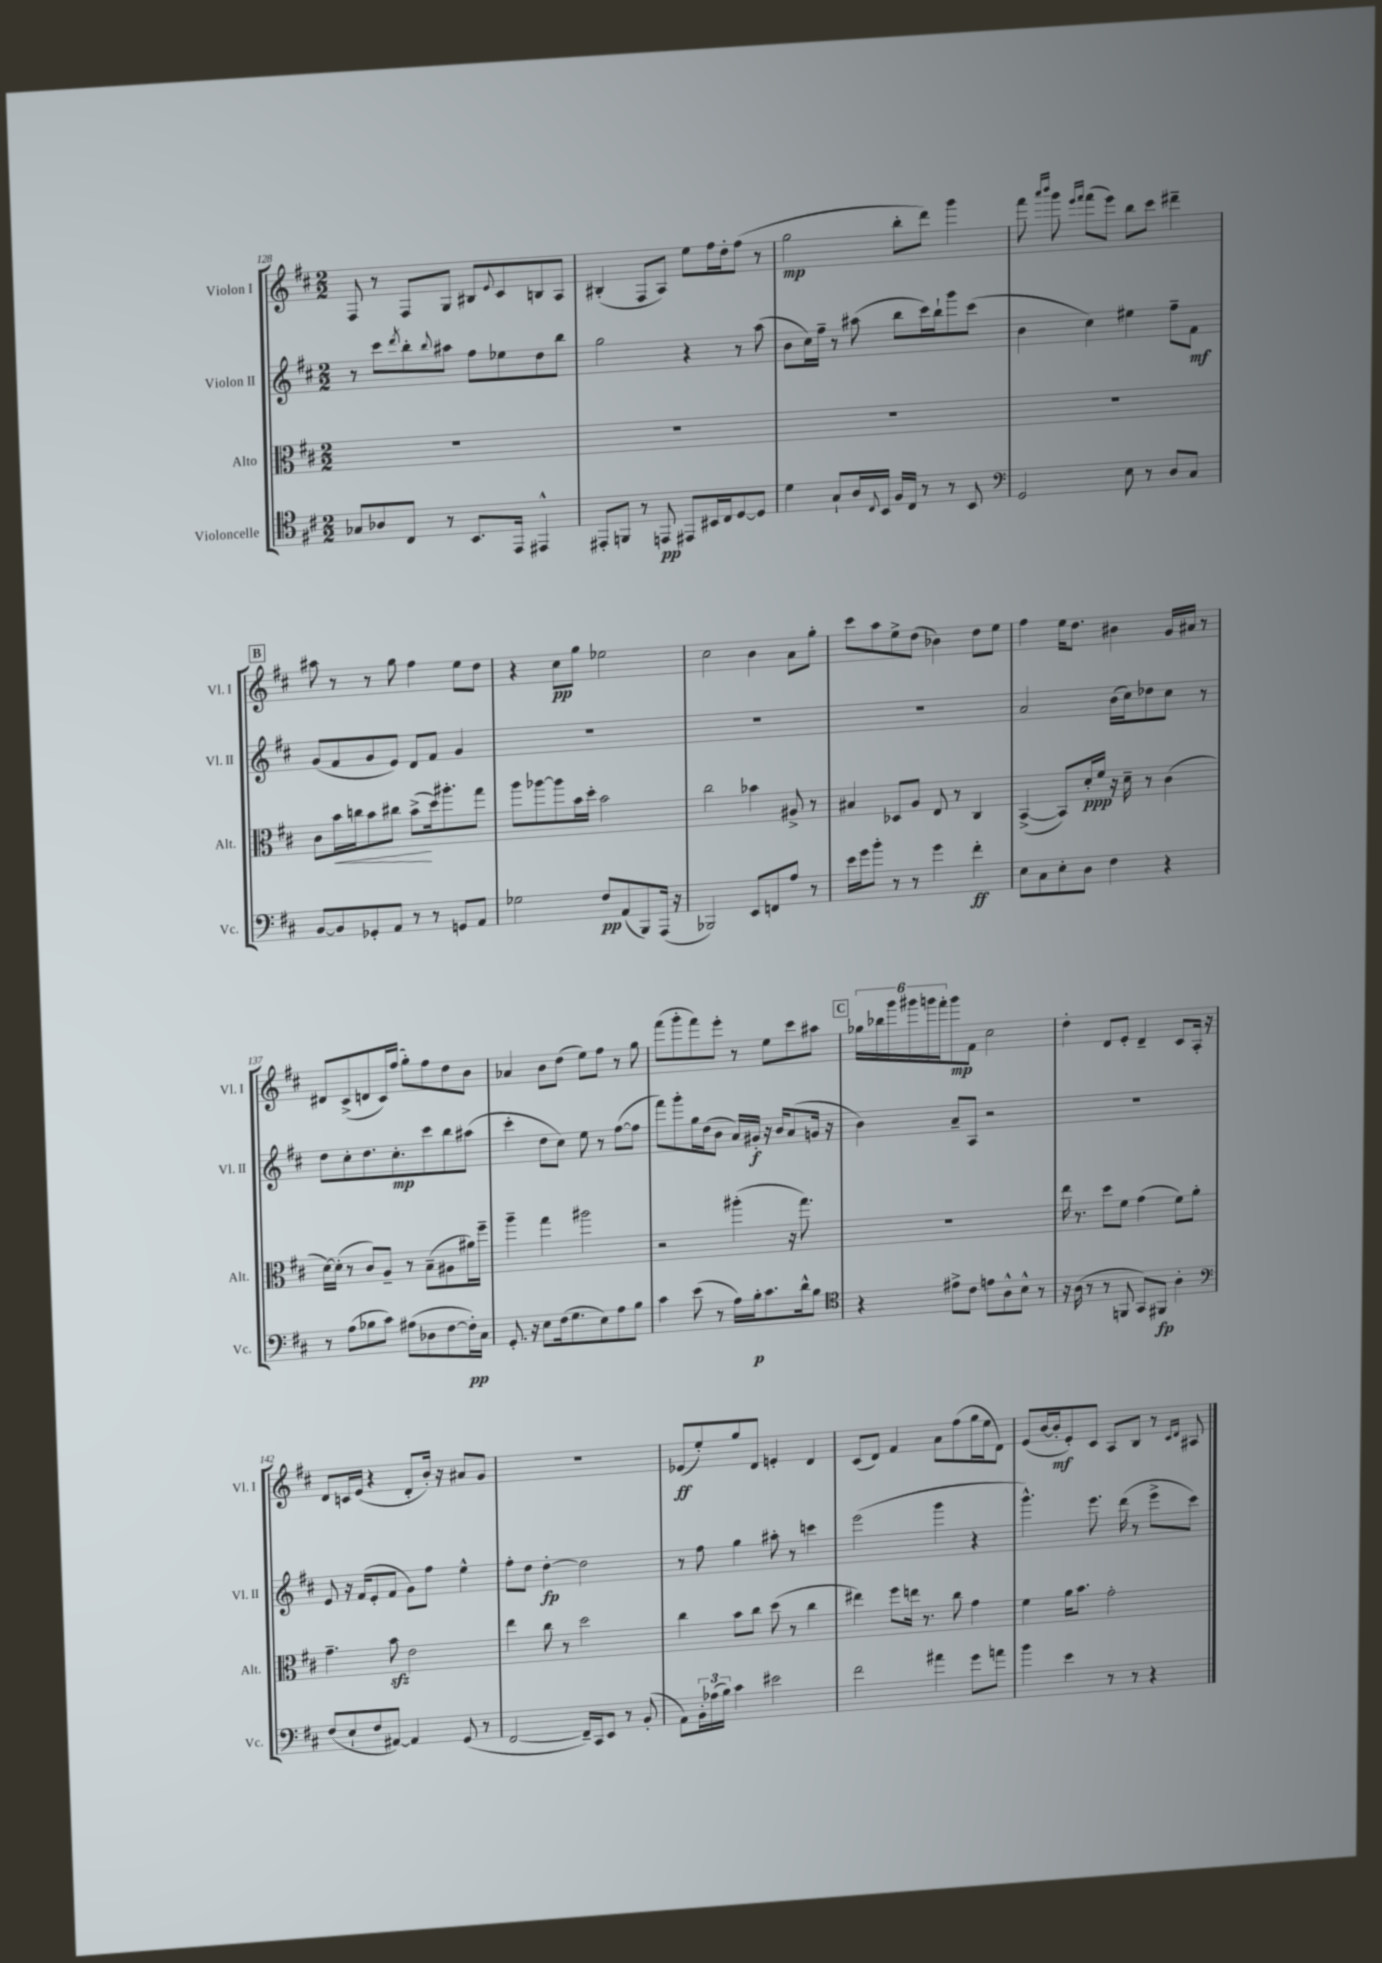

**kern	**kern	**kern	**kern
*staff4	*staff3	*staff2	*staff1
*clefC4	*clefC3	*clefG2	*clefG2
*k[f#c#]	*k[f#c#]	*k[f#c#]	*k[f#c#]
*M2/2	*M2/2	*M2/2	*M2/2
8G-/L	1r	8r	8F#/
8A-/	.	8ccc#\L	8r
.	.	8qddd/	.
8C#/J	.	8bb'\	8F#/L
.	.	8qqbb/	.
8r	.	8aa#\J	8G/J
8.BB/L	.	8ff#\L	8B#/L
.	.	.	8qqe/
.	.	8ee-\	8c#/
16EE/Jk	.	.	.
4EE#^^/	.	8dd\	8B/
.	.	8bb\J	8A/J
=	=	=	=
8EE#'/L	1r	2gg\	(4B#'/
8FF/J	.	.	.
8r	.	.	8F#/L
8EE/	.	.	8A/J)
8EE#/L	.	4r	8ee\L
16BB#/L	.	.	16ff#\L
16C#/J	.	.	16dd'\J
[8D/	.	8r	(8ff#\J
8D/]J	.	(8aa\	8r
=	=	=	=
4d\	1r	8b\L	2gg\
.	.	16cc#\L)	.
.	.	16ff#~\JJ	.
8G`/L	.	8r	.
16A/L	.	(8aa#\	.
8qqC#/	.	.	.
16BB/JJ	.	.	.
16F#/LL	.	8bb\L	8bb'\L
16C#/JJ	.	.	.
8r	.	16ccc#\L)	8ddd\J)
.	.	16bb`\J	.
8r	.	8ggg\	4ggg\
8BB/	.	(8ccc#\J	.
=	=	=	=
*clefF4	*	*	*
2GG/	1r	4b\	8fff#\
.	.	.	16qqaaa/LL
.	.	.	16qqbbb/JJ
.	.	.	8ggg\
.	.	.	16qqeee/LL
.	.	.	16qqfff#/JJ
.	.	4cc#\)	(8fff#\L
.	.	.	8eee\J)
8E\	.	4ee#\	8bb\L
8r	.	.	8ccc#\J
8D/L	.	8ff#~\L	4ddd#~\
8C#/J	.	8f#\J	.
=	=	=	=
[8BB/L	8c#\L	(8g/L	8aa#\
8BB/]	16b\L	8f#/	8r
.	16cc\J	.	.
8GG-'/	8b\	8g/	8r
8AA/J	8cc#\J	8e/J)	8gg\
8r	(8b^\L	8d/L	4ff#\
8r	16dd\k)	8f#/J	.
.	8.aa#'\	.	.
8GG/L	.	4g/	8ee\L
8AA/J	8gg\J	.	8dd\J
=	=	=	=
2G-\	8aa\L	1r	4r
.	[8aa-\	.	.
.	8aa-\]	.	8cc#\L
.	16b\L	.	8gg\J
.	16dd'\JJ	.	.
8F#/L	2b\	.	2ee-\
(8AA/	.	.	.
8BBB/)	.	.	.
(16AAA/Jk	.	.	.
16r	.	.	.
=	=	=	=
2BBB-/)	2cc#\	1r	2cc#\
8EE/L	4b-\	.	4b\
8FF/	.	.	.
8A/J	8A#^/	.	8a\L
8r	8r	.	8gg'\J
=	=	=	=
16e\LL	4B#/	1r	8ccc#\L
16g\J	.	.	.
8b'\J	.	.	8aa\
8r	8D-/L	.	8ee^\
8r	8A/J	.	(8dd\J
4g\	8E/	.	4b-\)
.	8r	.	.
4f#'\	4C#/	.	8dd\L
.	.	.	8ee\J
=	=	=	=
8E\L	([4BB^/	2a/	4ff#\
8C#\	.	.	.
8E'\	8BB/]L)	.	16ee\LK
.	.	.	8.dd\J
8D\J	16d'/L	.	.
.	16f#/JJ	.	.
4F#\	16r	(16b\LL	4b#\
.	16d~\	16cc#\J)	.
.	8r	8dd-\	.
4r	(4c#\	8cc#\J	16g/LL
.	.	.	16a#/JJ
.	.	8r	8r
=	=	=	=
8r	[16d\LL)	8dd\L	8d#/L
.	(16d'\]JJ	.	.
(8A\L	8r	8cc#'\	(8c#^/
8B-\	8c#/L)	8.dd\	8d/
8c#\J)	8A~/J	.	16c#/L)
.	.	8.cc#'\	(16ff#/JJ
(8A#\L	8r	.	8gg'\L)
8D-\	(8B~\L	8ccc#\	8ff#\
[8F#\	8A#\	8bb\	8dd\
16F#'\]L)	16a#\L)	(8aa#\J	8b\J
16C#\JJ	16ff#~\JJ	.	.
=	=	=	=
8.GG'/	4aa~\	4ccc#'\	4a-/
16r	.	.	.
8E\L	4gg\	8dd\L	8b\L
(16F#\k	.	8cc#\J)	(8dd\J
8.G\	.	.	.
.	2aa#\	8ee\	8ee\L)
8E\)	.	8r	8ff#\J
8A\	.	([8ff#\L	8r
8B\J	.	8ff#\]J	8gg\
=	=	=	=
4c#\	2r	8fff#\L)	(8fff#\L
.	.	8ggg'\	8ggg'\
(8e\	.	16gg\L	8fff#\)
.	.	(16dd\J	.
8r	.	8b\J	8eee'\J
16A\LL)	(4aa#'\	16a/LL)	8r
16B'\J	.	16g#'/JJ	.
8.c#\	.	16r	8ee\L
.	.	16b/LK	.
.	16r	(8a/	8ccc#\
16d^^\k	8.gg\)	.	.
8B\J	.	16g/Jk	8aa#\J
.	.	16r	.
=	=	=	=
*clefC4	*	*	*
4r	1r	4b\)	24gg-\LL
.	.	.	24bb-\
.	.	.	24ggg\
.	.	.	24ggg#\
.	.	.	24ggg\
.	.	.	24fff#'\J
8e#^\L	.	8a~/L	8ggg\
8c#\J	.	8A/J	8f#\J
8e\L	.	2r	2cc#\
8A^^\	.	.	.
8B^^\J	.	.	.
8r	.	.	.
=	=	=	=
16r	16ee\	1r	4dd'\
(16A\	8.r	.	.
8r	.	.	.
8r	8dd\L	.	8d/L
8FF/	8f#\J	.	8e'/J
8GG/L)	(4g\	.	4d~/
8FF#/J	.	.	.
4A'\	8f#\L)	.	8c#/L
.	8a'\J	.	16A'/Jk
.	.	.	16r
=	=	=	=
*clefF4	*	*	*
(8F#/L	4.g~\	8e/	8d/L
8E`/	.	16r	16c/L
.	.	(16f#/LK	(16e/JJ
8F#/	.	8e'/	4r
[8AA#/J)	8b\	8f#/J	.
4AA#/]	2e\	8g\L)	8d'/L
.	.	8ff#\J	16b'/Jk)
.	.	.	16r
(8GG/	.	4ee^^\	8a#/L
8r	.	.	8g/J
=	=	=	=
[2FF#/	4ee\	8ff#'\L	1r
.	.	8dd\J	.
.	8cc#\	[4dd'\	.
.	8r	.	.
16FF#~/]LL)	2dd\	2dd\]	.
16CC#/J	.	.	.
8EE/J	.	.	.
8r	.	.	.
(8BB'/	.	.	.
=	=	=	=
8AA\L)	4cc#\	8r	(8e-/L
24BB'\L	.	8ff#\	8ee'/)
(24A-\	.	.	.
24B\JJ)	.	.	.
4c#\	8b\L	4gg\	8gg/
.	8cc#\J	.	8d/J
2e#\	(8dd\	8aa#'\	4e'/
.	8r	8r	.
.	4cc#\	4ccc\	4d/
=	=	=	=
2f#\	4ee#\)	(2eee\	(8c#/L
.	.	.	8d/J)
.	8ff#\L	.	4f#/
.	16ee\Jk	.	.
.	8.r	.	.
4a#\	.	4ggg\	8a\L
.	8cc#\	.	(8ff#\
8g\L	4g\	4r	16gg\L
.	.	.	16ee\J
8a\J	.	.	8d\J)
=	=	=	=
4b\	4f#\	4.ggg^^\)	(8e/L
.	.	.	[16b/L
.	.	.	16b'/]J
4e\	16a\LK	.	8e'/)
.	8.b\J	.	.
.	.	8.eee\	8c#/J
8r	2g'\	.	8A/L
.	.	(16ddd\	.
8r	.	8r	8B/J
4r	.	8eee^\L	8r
.	.	.	16qqc#/LL
.	.	.	16qqd/JJ
.	.	8ccc#\J)	8A#/
==	==	==	==
*-	*-	*-	*-
